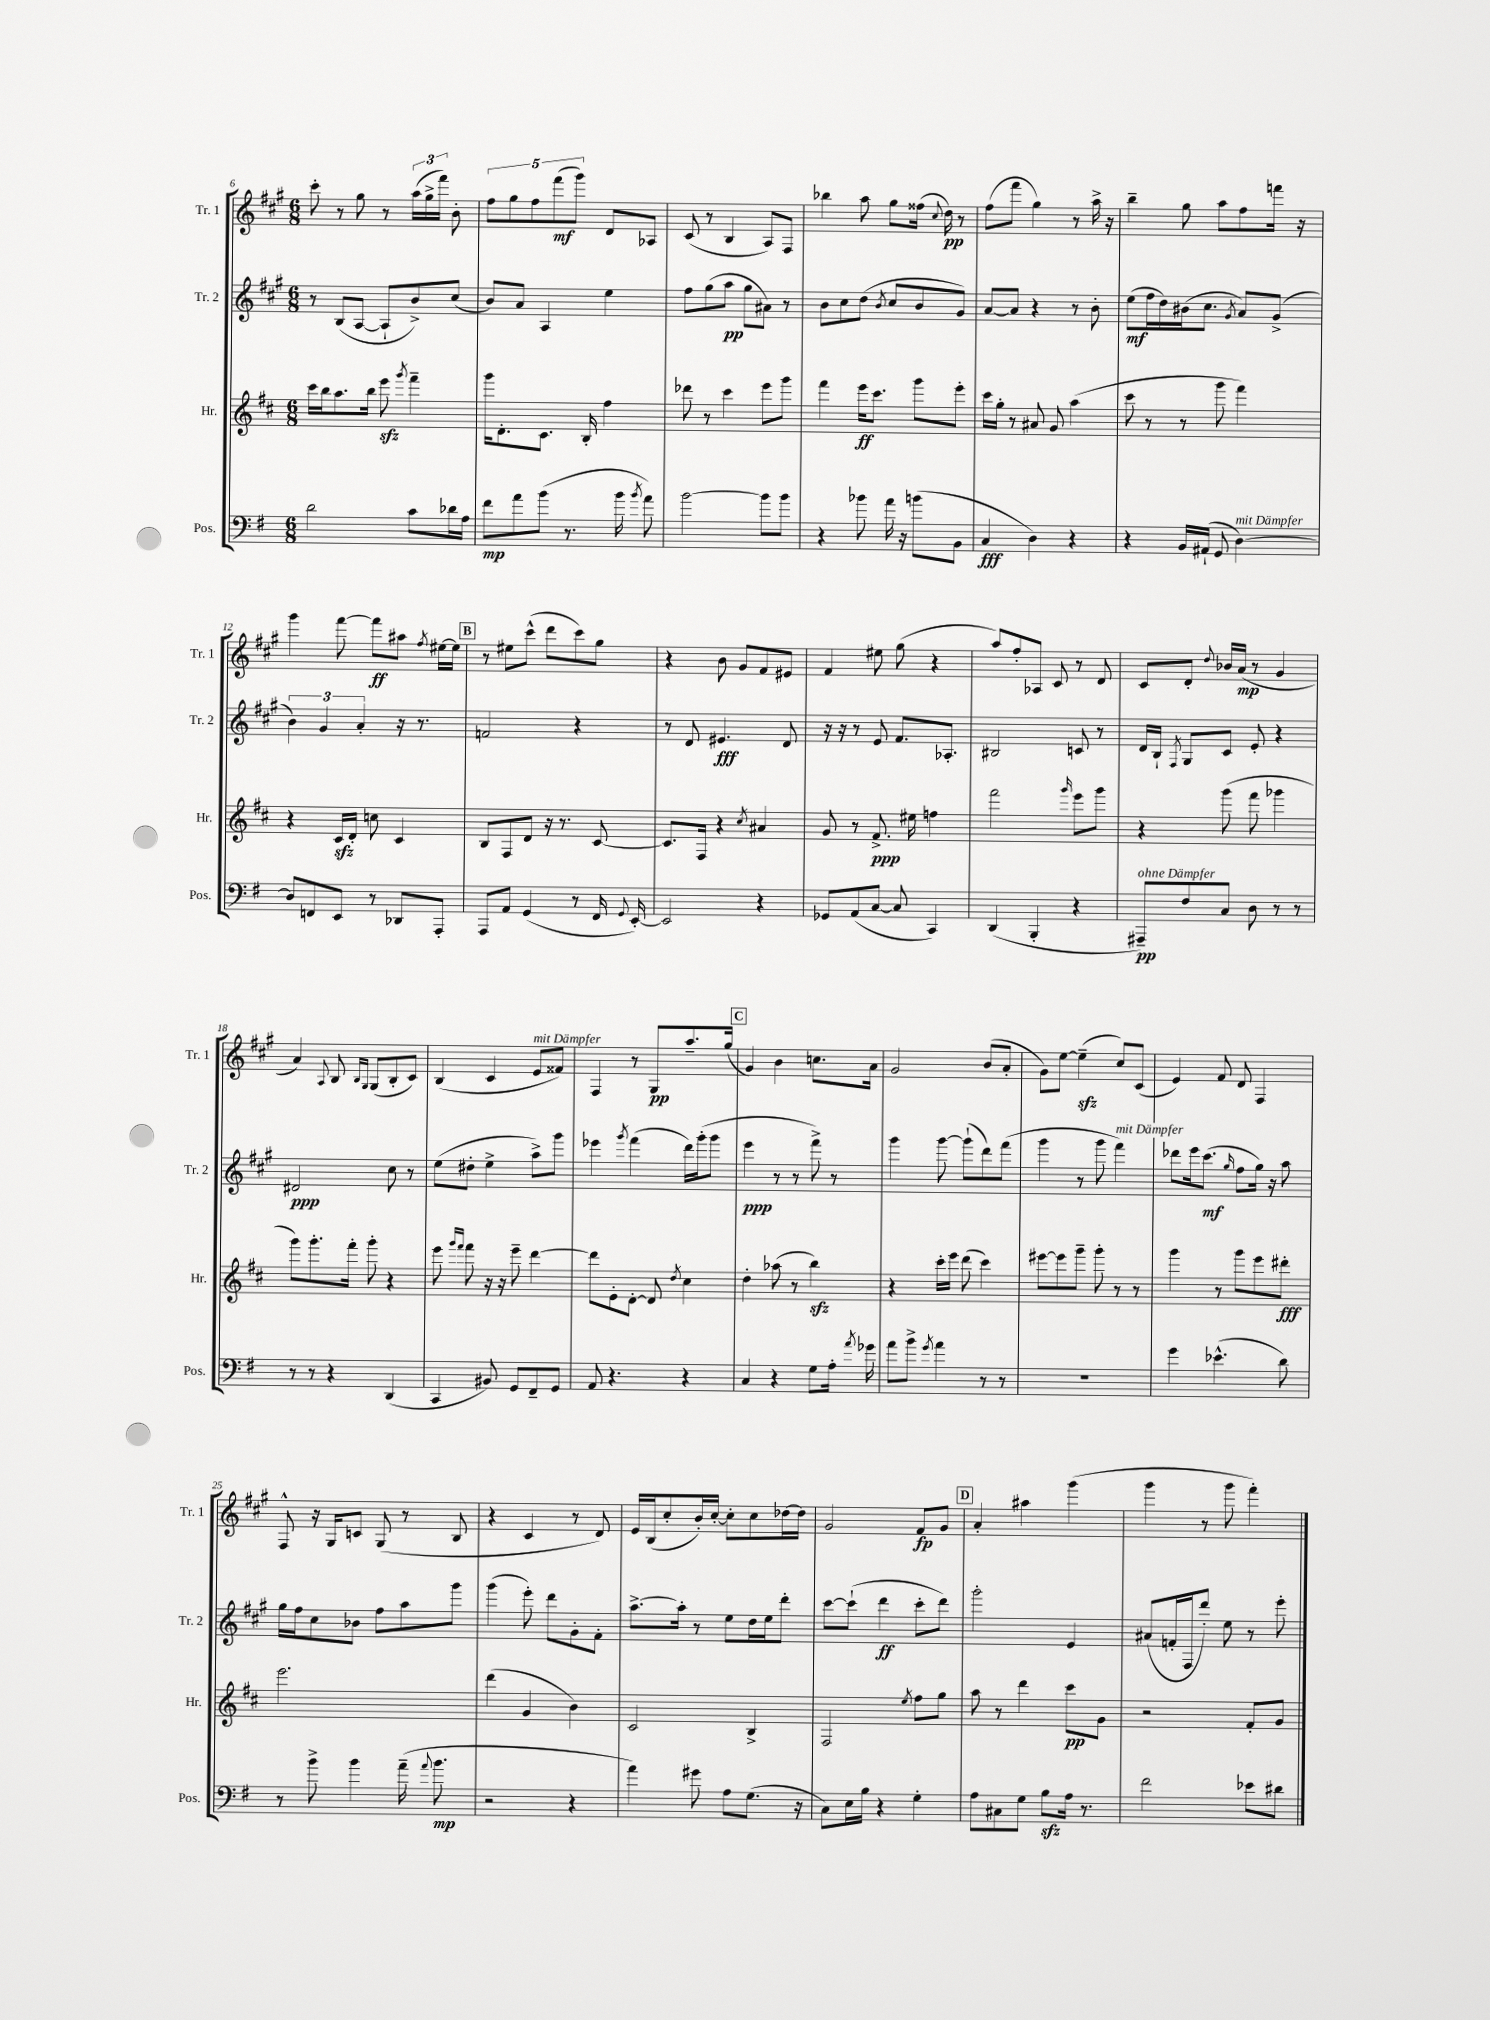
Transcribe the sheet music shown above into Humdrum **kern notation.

**kern	**kern	**kern	**kern
*staff4	*staff3	*staff2	*staff1
*clefF4	*clefG2	*clefG2	*clefG2
*k[f#]	*k[f#c#]	*k[f#c#g#]	*k[f#c#g#]
*M6/8	*M6/8	*M6/8	*M6/8
2d	16ccc#	8r	8ccc#'
.	16bb	.	.
.	8.aa	(8B	8r
.	.	[8A	8gg#
.	16bb	.	.
.	8eee	8A`]	8r
.	8qggg	.	.
8c	4fff#~	8b^)	(24aa
.	.	.	24gg#^
.	.	.	24fff#)
16d-	.	(8cc#	8b'
16A	.	.	.
=	=	=	=
8f#	16ggg	8b)	10ff#
.	8.d'	.	.
.	.	.	10gg#
8a	.	8a	.
.	.	.	10ff#
(8b	8.c#	4A	.
.	.	.	(10fff#
8.r	.	.	.
.	.	.	10ggg#)
.	16B'	.	.
.	4ff#	4ee	8d
16b	.	.	.
8qb	.	.	.
8a)	.	.	8A-
=	=	=	=
[2b	8ddd-	8ff#	(8c#
.	8r	(8gg#	8r
.	4ccc#	8aa	4B
.	.	8gg#	.
8b]	8eee	8a#)	8A)
8b	8ggg	8r	8F#
=	=	=	=
4r	4fff#	8b	4bb-
.	.	8cc#	.
8b-	16eee	(8dd	8aa
.	8.ccc#	.	.
.	.	8qb	.
16a	.	8cc#	8gg#
16r	.	.	.
(8b	8ggg	8b	(16ff##
.	.	.	8qqcc#
.	.	.	16dd)
8BB	8eee'	8g#)	8r
=	=	=	=
4C	16ccc#	[8a	(8ff#
.	16gg'	.	.
.	8r	8a]	8fff#
4D)	8a#	4r	4gg#)
.	8g	.	.
4r	(4aa	8r	8r
.	.	8b'	16aa^
.	.	.	16r
=	=	=	=
4r	8ccc#	(8ee	4bb~
.	8r	16ff#	.
.	.	16dd)	.
16BB	8r	(16b#	8gg#
(16AA#`	.	8.cc#	.
8GG	8ggg	.	8aa
.	.	8qg#	.
[4D)	4fff#)	8a)	8ff#
.	.	(8g#^	16fff
.	.	.	16r
=	=	=	=
8D]	4r	6b)	4ggg#
8FF	.	.	.
.	.	6g#	.
8EE	16c#	.	[8fff#
.	16d'	.	.
.	.	6a'	.
8r	8cc	.	8fff#]
8DD-	4c#	16r	8aa#
.	.	8.r	.
.	.	.	8qff#
8AAA'	.	.	[16ee#
.	.	.	16ee#]
=	=	=	=
8AAA	8B	2f	8r
8AA	8F#	.	8ee#
(4GG	8d	.	(8ccc#^^
.	16r	.	8ddd
.	8.r	.	.
8r	.	4r	8ccc#)
16FF#	[8c#	.	8gg#
8qqGG	.	.	.
[16EE')	.	.	.
=	=	=	=
2EE]	8.c#]	8r	4r
.	.	8d	.
.	16F#	.	.
.	4r	4.e#	8b
.	.	.	8g#
.	8qcc#	.	.
4r	4a#	.	8f#
.	.	8d	8e#
=	=	=	=
8GG-	8g	16r	4f#
.	.	16r	.
(8AA	8r	8r	.
[8C	8.f#^	8e	8ee#
8C]	.	8.f#	(8gg#
.	16ee#	.	.
4CC)	4ff	.	4r
.	.	8.A-'	.
=	=	=	=
(4DD	2fff#	2B#	8aa)
.	.	.	8ff#'
4BBB'	.	.	8A-
.	.	.	8c#
.	16qqggg	.	.
4r	8eee	8c	8r
.	8ggg	8r	8d
=	=	=	=
8AAA#~)	4r	16d	8c#
.	.	16B`	.
.	.	8qF#	.
8F#	.	8G#	8d'
.	.	.	8qqdd
8C	(8ggg	8c#	16b-
.	.	.	(16a
8D	8fff#	8e'	8r
8r	4ggg-	4r	4g#
8r	.	.	.
=	=	=	=
8r	8ggg)	2d#	4a)
8r	8.ggg'	.	.
.	.	.	8qqA
4r	.	.	8B
.	16fff#'	.	.
.	.	.	16qqB
.	.	.	16qqG#
.	8ggg'	.	(8G#
(4DD	4r	8cc#	8B'
.	.	8r	8c#)
=	=	=	=
4CC	8eee	(8ee	(4B
.	16qqggg	.	.
.	16qqfff#	.	.
.	8fff#	8dd#'	.
8BB#)	16r	4ee^	4c#
.	16r	.	.
8GG	8eee~	.	.
8FF#~	[4ddd	8aa^)	8e
8GG	.	8ggg#	8f##)
=	=	=	=
8AA	8ddd]	4eee-	4F#
4.r	8e'	.	.
.	.	8qggg#	.
.	[8d'	(4fff#	8r
.	8d]	.	8G#
.	8qdd	.	.
4r	4cc#	16ddd)	8.aa~
.	.	(16ggg#'	.
.	.	8ggg#	.
.	.	.	(16gg#
=	=	=	=
4C	4dd'	4eee	4g#)
4r	(8aa-	8r	4b
.	8r	8r	.
8G	4bb)	8fff#^)	8.cc
16A'	.	8r	.
8qa	.	.	.
16g-	.	.	16a
=	=	=	=
8a	4r	4ggg#	2g#
8b^	.	.	.
8qg	.	.	.
4a	16ccc#'	[8ggg#	.
.	16eee	.	.
.	(8ddd	(8ggg#`]	.
8r	4ccc#)	8ddd)	(8b
8r	.	(8fff#	8a'
=	=	=	=
2.r	[8eee#	4ggg#	8g#)
.	8eee#]	.	[8ee
.	8ggg~	8r	(4ee~]
.	8ggg'	8ggg#	.
.	8r	4fff#)	8cc#)
.	8r	.	(8c#
=	=	=	=
4g	4ggg	8ddd-	4e)
.	.	16eee	.
.	.	(8.ccc#	.
(4.e-^^	8r	.	8f#
.	.	16qqgg#	.
.	8ggg	8ff#	8d
.	8eee	16gg#)	4F#
.	.	16r	.
8d)	8ddd#'	8aa	.
=	=	=	=
8r	2.eee	16gg#	8F#^^
.	.	16ff#	.
8b^	.	8cc#	16r
.	.	.	16G#
4b	.	8b-	8c
.	.	8ff#	(8G#
(16a~	.	8aa	8r
8qqa	.	.	.
8.b	.	.	.
.	.	8ggg#	8B
=	=	=	=
2r	(4ddd	(4ggg#	4r
.	4g	8eee')	4c#
.	.	8ddd	.
4r	4b)	8g#'	8r
.	.	8f#'	8d)
=	=	=	=
4a)	2c#	[8.aa^	16e
.	.	.	(16B
.	.	.	8cc#'
.	.	16aa']	.
8g#	.	8r	16b')
.	.	.	[16cc#'
8A	.	8ee	8cc#']
(8.G	4B^	16dd	8cc#
.	.	16ee	.
.	.	8ddd'	[16dd-
16r	.	.	16dd-]
=	=	=	=
8C)	2F#	[8ccc#	2g#
16E	.	(8ccc#`]	.
16B	.	.	.
4r	.	4ddd	.
.	8qee	.	.
4G'	8ff#	8ccc#'	8f#
.	8gg	8ddd)	8g#
=	=	=	=
8A	8aa	2ggg#'	4a'
8C#	8r	.	.
8G	4ddd	.	4aa#
8B	.	.	.
16A	8ccc#	4e	(4ggg#
8.r	.	.	.
.	8g	.	.
=	=	=	=
2f#	2r	(8a#	4ggg#
.	.	16f'	.
.	.	16F#	.
.	.	8ddd')	8r
.	.	8ee	8ggg#
8e-	8f#'	8r	4fff#')
8d#	8g	8eee'	.
==	==	==	==
*-	*-	*-	*-
